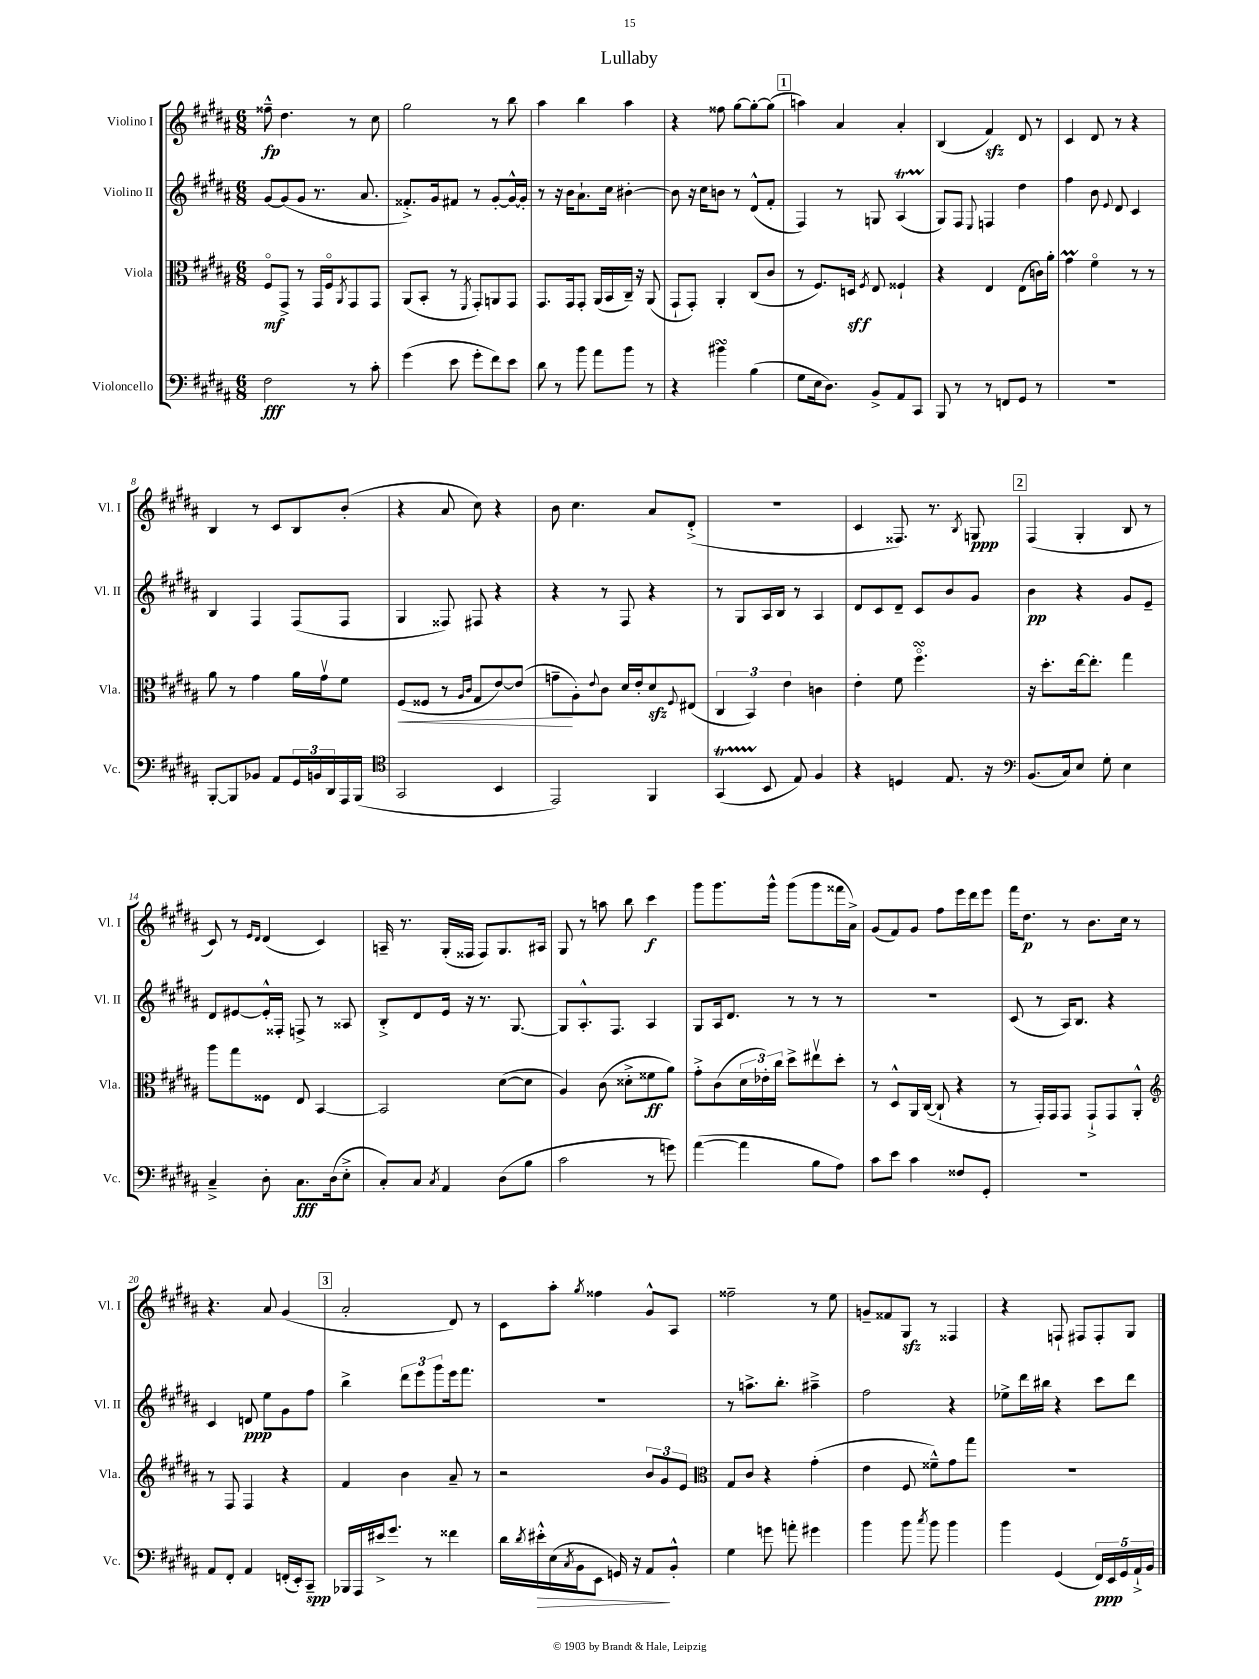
\header { title = "Lullaby" }
<<
\new StaffGroup <<
\new Staff = "s0" \with { instrumentName = "Violino I" shortInstrumentName = "Vl. I" } {
    \clef treble \key b \major \numericTimeSignature \time 6/8
    fisis''8---^\fp dis''4. r8 cis''8 |
    gis''2 r8 b''8 |
    ais''4 b''4 ais''4 |
    r4 fisis''8 gis''8~ gis''8~-. gis''8( |
    \mark \markup { \box "1" } a''4) ais'4 ais'4-. |
    b4( fis'4\sfz) dis'8 r8 |
    cis'4 dis'8 r8 r4 |
    b4 r8 cis'8 b8 b'8-.( |
    r4 ais'8 cis''8) r4 |
    b'8 cis''4. ais'8 dis'8-.->( |
    R2. |
    cis'4 fisis8.) r8. \acciaccatura { b8 } g8\ppp |
    \mark \markup { \box "2" } fis4( gis4-. b8 r8 |
    cis'8) r8 \grace { e'16 dis'16 } dis'4( cis'4) |
    a16-- r8. gis16-.( fisis16 fisis8) gis8. ais16 |
    gis8 r8 a''8 b''8 cis'''4\f |
    gis'''8 gis'''8. gis'''16-^ gis'''8( gis'''8 fisis'''16 ais'16->) |
    gis'8( fis'8) gis'8 fis''8 e'''16 dis'''16 e'''8 |
    fis'''16 dis''8.\p r8 b'8. cis''16 r8 |
    r4. ais'8 gis'4( |
    \mark \markup { \box "3" } ais'2-. dis'8) r8 |
    cis'8 ais''8-. \acciaccatura { gis''8 } fisis''4 gis'8-^ ais8 |
    fisis''2-- r8 e''8 |
    g'8-- fisis'8 gis8\sfz r8 fisis4 |
    r4 f8-! fis8 fis8-. gis8 \bar "|." |
}
\new Staff = "s1" \with { instrumentName = "Violino II" shortInstrumentName = "Vl. II" } {
    \clef treble \key b \major \numericTimeSignature \time 6/8
    gis'8~ gis'8( gis'8 r8. ais'8. |
    fisis'8.-.->) gis'16 fis'8 r8 gis'8~-. gis'16~-^ gis'16-. |
    r8 r16 b'16 ais'8.-! cis''16 bis'4~-. |
    bis'8 r16 cis''16 b'8 r8 dis'8-^( fis'8-. |
    \mark \markup { \box "1" } fis4) r8 g8 ais4\startTrillSpan( |
    gis8\stopTrillSpan) fis8 \appoggiatura { e8 } f4 dis''4 |
    fis''4 b'8 \appoggiatura { e'8 } dis'8 cis'4 |
    b4 fis4 fis8( fis8 |
    gis4 fisis8) fis8 r4 |
    r4 r8 fis8 r4 |
    r8 gis8 ais16 b16 r8 ais4 |
    dis'8 cis'8 dis'8-- cis'8 b'8 gis'8 |
    \mark \markup { \box "2" } b'4\pp r4 gis'8 e'8-- |
    dis'8 eis'8~ eis'16-.-^ fisis16-. f8-> r8 aisis8 |
    b8-.-> dis'8 e'16 r16 r8. gis8.~ |
    gis8 ais8.-.-^ fis8. ais4 |
    gis8 ais16 dis'8. r8 r8 r8 |
    R2. |
    cis'8( r8 ais16) b8. r4 |
    cis'4 d'8\ppp e''8 gis'8 fis''8 |
    \mark \markup { \box "3" } b''4-> \tuplet 3/2 { dis'''8 e'''8 gis'''8 } e'''16 fis'''8. |
    R2. |
    r8 a''8.-> b''8.-. ais''4---> |
    fis''2 r4 |
    ees''8-> dis'''16 bis''16 r4 cis'''8 dis'''8 \bar "|." |
}
\new Staff = "s2" \with { instrumentName = "Viola" shortInstrumentName = "Vla." } {
    \clef alto \key b \major \numericTimeSignature \time 6/8
    fis8\flageolet\mf gis,8-> r8 gis,16 fis16\flageolet \acciaccatura { ais,8 } gis,8 gis,8 |
    ais,8( b,8-. r8 \acciaccatura { fis,8 } gis,8-.) a,8 gis,8 |
    gis,8. gis,16 gis,8-. ais,16( b,16 cis16--) r16 ais,8( |
    gis,8-! gis,8-.) ais,4-. cis8( cis'8 |
    \mark \markup { \box "1" } r8 fis8.) d16\sff \acciaccatura { fis8 } e8 fisis4-! |
    r4 e4 e8( c'16) ais'16-. |
    gis'4\prall fis'4\flageolet r8 r8 |
    ais'8 r8 gis'4 ais'16 gis'16\upbow fis'8 |
    fis8\<( fisis8 r8 \grace { ais16 cis'16 } gis8 e'8~) e'8( |
    g'8--\! ais8-.) \appoggiatura { e'8 } cis'8 dis'16 e'16-. dis'8\sfz \appoggiatura { fis8 } eis8( |
    \tuplet 3/2 { cis4 b,4) e'4 } c'4 |
    e'4-. fis'8 fis''4.\flageolet\turn |
    \mark \markup { \box "2" } r16 dis''8.-. e''16~ e''8.-. gis''4 |
    ais''8 gis''8 fisis8 e8 b,4~ |
    b,2 dis'8~( dis'8 |
    ais4) cis'8( disis'8-.-> fisis'8\ff ais'8) |
    gis'8-.-> cis'8( \tuplet 3/2 { dis'16 ees'16-.) cis''16 } dis''8-> eis''8\upbow dis''8-. |
    r8 dis8-^ ais,16 cis16~( cis8-! r4 |
    r8 gis,16-.) gis,16 gis,8 gis,8-!-> gis,8 ais,8-.-^ |
    \clef treble r8 fis8 fis4 r4 |
    \mark \markup { \box "3" } fis'4 b'4 ais'8-- r8 |
    r2 \tuplet 3/2 { b'8 gis'8 e'8 } |
    \clef alto gis8 cis'8 r4 gis'4-.( |
    e'4 fis8 fisis'8---^) gis'8 gis''8 |
    R2. \bar "|." |
}
\new Staff = "s3" \with { instrumentName = "Violoncello" shortInstrumentName = "Vc." } {
    \clef bass \key b \major \numericTimeSignature \time 6/8
    fis2\fff r8 cis'8-. |
    gis'4( e'8 gis'8-. fis'8) e'8 |
    dis'8 r8 b'8 ais'8 b'8 r8 |
    r4 bis'4\turn b4( |
    \mark \markup { \box "1" } gis8 e16 dis8.) b,8-> ais,8 cis,8 |
    b,,8 r8 r8 f,8 gis,8 r8 |
    R2. |
    b,,8~-. b,,8 bes,8 ais,8 \tuplet 3/2 { gis,16 b,16 dis,16 } ais,,16 b,,16( |
    \clef tenor gis,2 b,4 |
    e,2) fis,4 |
    gis,4\startTrillSpan( b,8\stopTrillSpan e8) fis4 |
    r4 d4 e8. r16 |
    \mark \markup { \box "2" } \clef bass b,8.( cis16) e8 gis8-. e4 |
    cis4---> dis8-. cis8.\fff dis16( e8-.-> |
    cis8-.) cis8 \acciaccatura { cis8 } ais,4 dis8( b8 |
    cis'2 r8 g'8) |
    ais'4~( ais'4 b8 ais8) |
    cis'8 e'8 cis'4 fisis8 gis,8-. |
    R2. |
    ais,8 fis,8-. ais,4 f,16-.( e,16-.) cis,8--\spp |
    \mark \markup { \box "3" } bes,,16 ais,,16 eis'16-> gis'8. r8 fisis'4 |
    dis'16 \acciaccatura { dis'8 } eis'16-.-^\> e16( \acciaccatura { cis8 } b,16 e,8 g,16) r16 ais,8\! b,8-.-^ |
    gis4 g'8 a'8-. gis'4 |
    b'4 b'8 \acciaccatura { cis''8 } b'8 b'4 |
    b'4 gis,4( \tuplet 5/4 { fis,16\ppp) e,16 gis,16 ais,16-!-> b,16 } \bar "|." |
}
>>
>>
